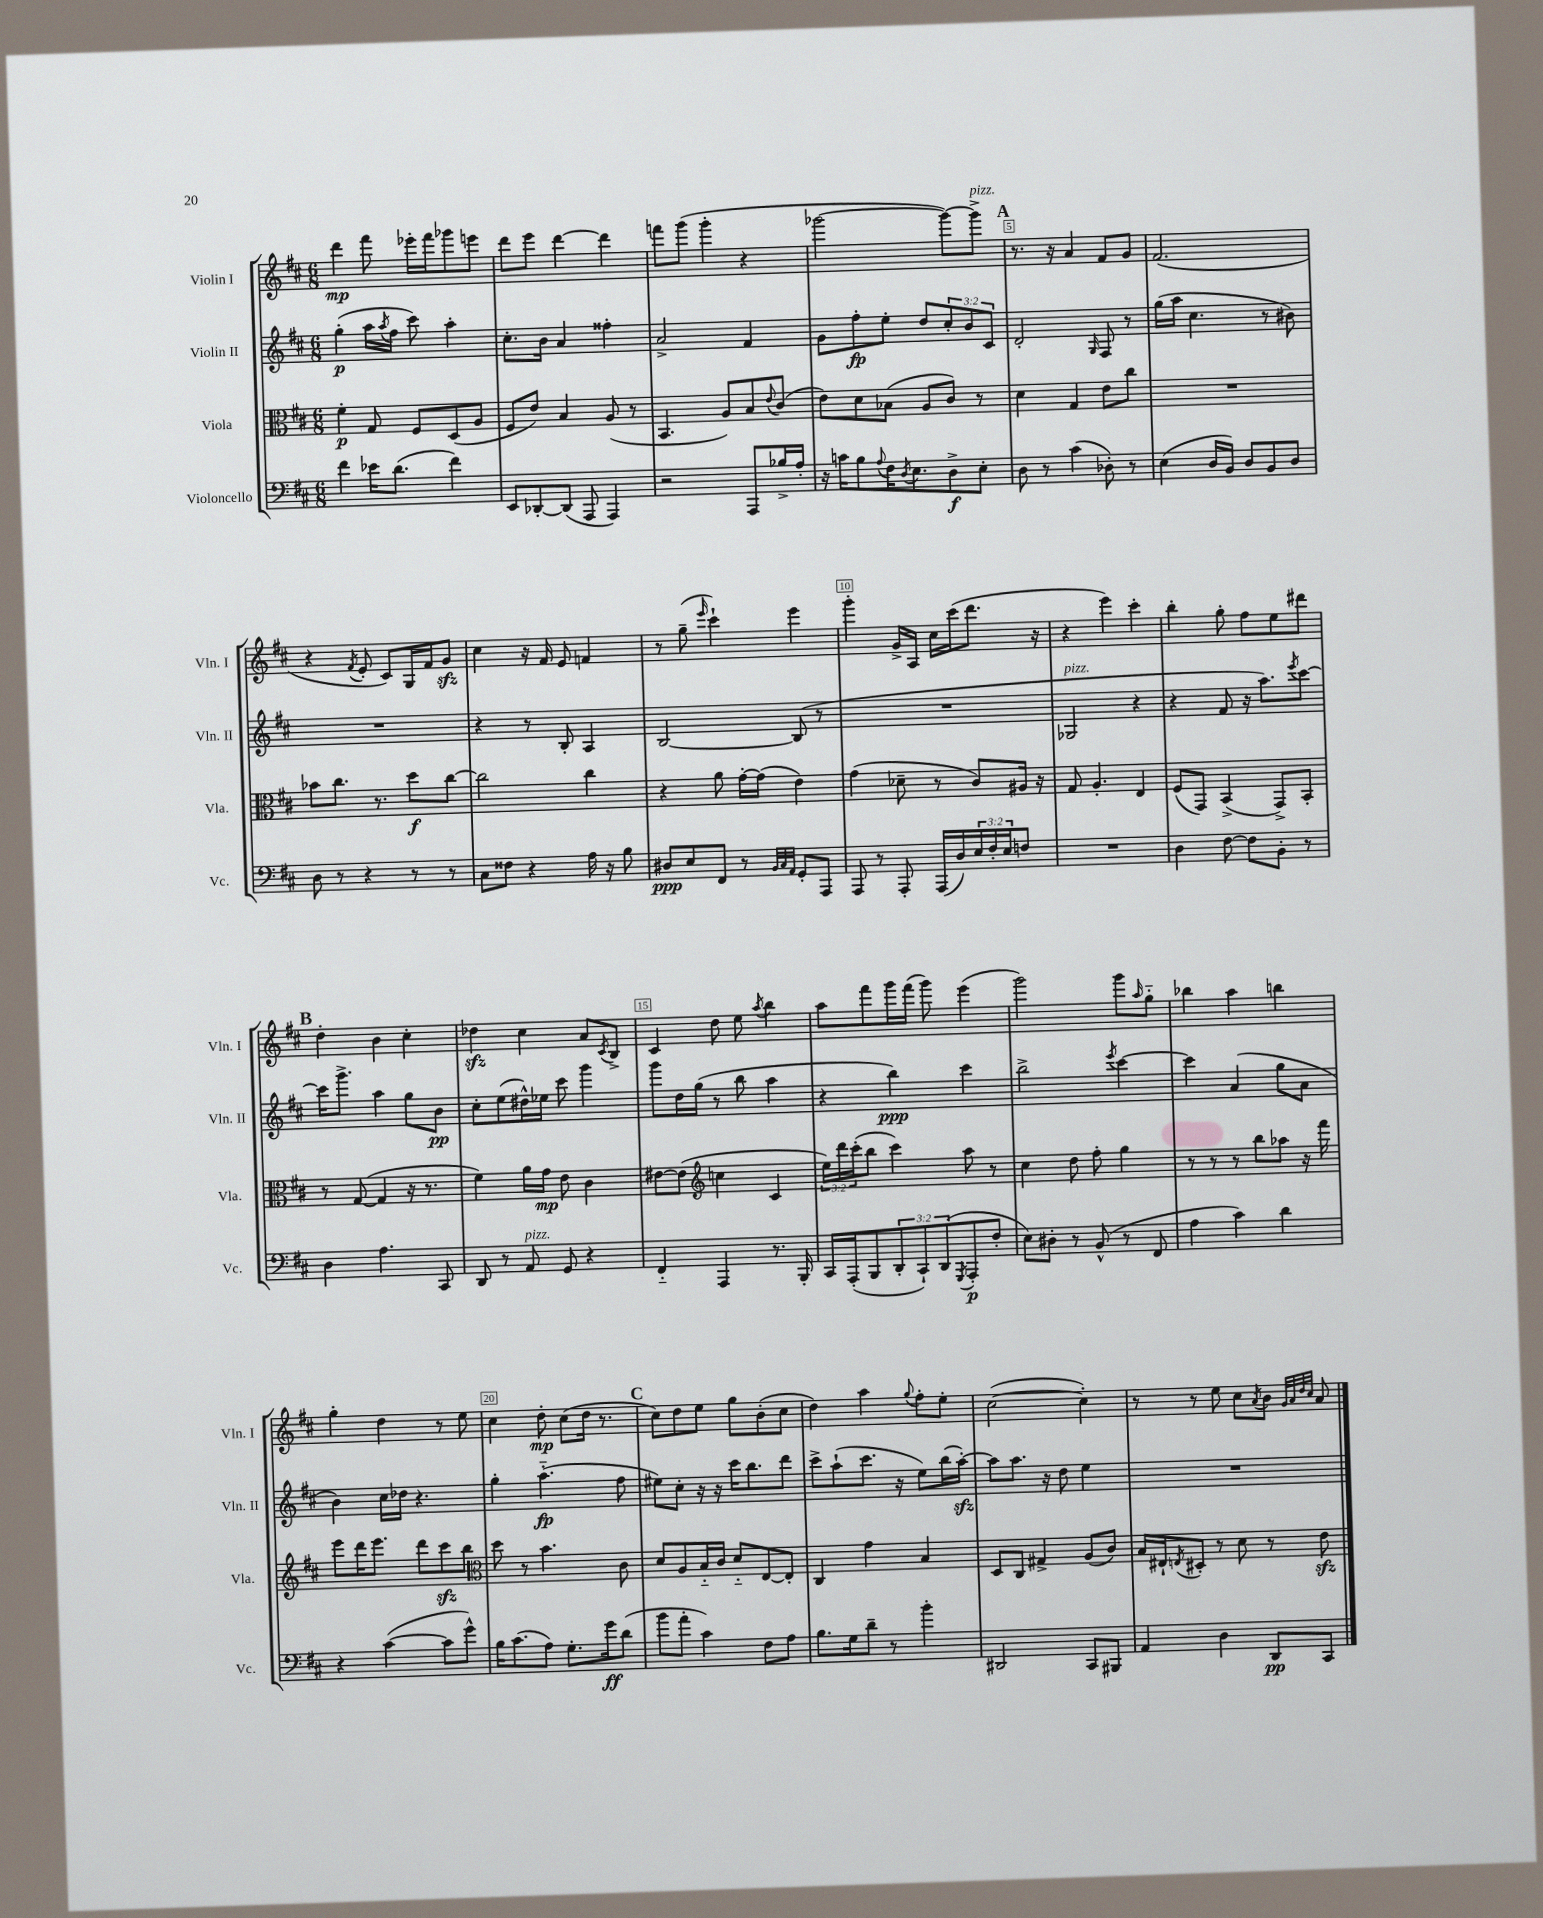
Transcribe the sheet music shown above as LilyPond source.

<<
\new StaffGroup <<
\new Staff = "s0" \with { instrumentName = "Violin I" shortInstrumentName = "Vln. I" } {
    \clef treble \key d \major \numericTimeSignature \time 6/8
    d'''4\mp fis'''8 ees'''16-. fis'''16 ges'''8 e'''8 |
    d'''8 e'''8 d'''4~ d'''4 |
    f'''8 g'''8( g'''4-. r4 |
    ges'''2~ ges'''8~) ges'''8->^\markup { \italic "pizz." } |
    \mark \markup { \bold "A" } r8. r16 a'4 fis'8 g'8 |
    fis'2.( |
    r4 \acciaccatura { fis'8 } e'8-. cis'8) g16 fis'16 g'8\sfz |
    cis''4 r16 fis'16 e'8 f'4 |
    r8 g''8--( \grace { e'''16 } cis'''4-!) e'''4 |
    g'''4-. g'16-> a16 cis''16 cis'''16( d'''8. r16 |
    r4 e'''4) cis'''4-. |
    b''4-. g''8-. fis''8 e''8 dis'''8 |
    \mark \markup { \bold "B" } d''4-. b'4 cis''4-. |
    des''4\sfz cis''4 a'8 \acciaccatura { cis'8 } b8-> |
    cis'4 d''8 e''8 \acciaccatura { a''8 } b''4 |
    a''8 fis'''8 g'''16 fis'''16( g'''8) e'''4( |
    g'''2) g'''8 \grace { a''16 } g''8-_ |
    bes''4 a''4 b''4 |
    g''4-. d''4 r8 e''8 |
    cis''4 d''8-.\mp cis''8( d''16 r8. |
    \mark \markup { \bold "C" } cis''8) d''8 e''8 g''8 b'8-.( cis''8 |
    d''4) a''4 \appoggiatura { g''8 } fis''8-. e''8-. |
    cis''2~( cis''4-.) |
    r8 r8 e''8 cis''8 \acciaccatura { a'8 } b'8 \grace { g'32 a'32 d''32 cis''32 } a'8 \bar "|." |
}
\new Staff = "s1" \with { instrumentName = "Violin II" shortInstrumentName = "Vln. II" } {
    \clef treble \key d \major \numericTimeSignature \time 6/8 \override Staff.TupletNumber.text = #tuplet-number::calc-fraction-text
    g''4-.\p( a''16 \acciaccatura { a''8 } fis''16 cis'''8) a''4-. |
    cis''8.-. b'16 a'4 fisis''4-. |
    a'2-> fis'4 |
    g'8 fis''8-.\fp e''8-. d''8 \tuplet 3/2 { cis''8-. b'8 cis'8 } |
    \mark \markup { \bold "A" } d'2-. \grace { g16 } fis8 r8 |
    g''16( a''16 cis''4. r8 bis'8) |
    R2. |
    r4 r8 b8-. a4 |
    b2~ b8( r8 |
    R2. |
    ges2^\markup { \italic "pizz." } r4 |
    r4 fis'8 r16 a''8.) \acciaccatura { e'''8 } cis'''8~ |
    \mark \markup { \bold "B" } cis'''16 g'''8.-> a''4 g''8 b'8\pp |
    cis''8-. e''8( dis''16-^) ees''16 cis'''8 g'''4 |
    g'''8 d''16 g''16( r8 b''8 a''4 |
    r4 b''4\ppp) cis'''4 |
    b''2-> \acciaccatura { e'''8 } cis'''4~ |
    cis'''4 a'4( g''8 a'8 |
    b'4) cis''16 des''16 r4. |
    g''4-. a''4.-_\fp( fis''8 |
    \mark \markup { \bold "C" } eis''8) cis''8-. r16 r16 cis'''16 b''8. d'''8 |
    cis'''8-> a''8-!( cis'''8. r16 e''8) b''16( a''16~-.\sfz) |
    a''8 a''8. r16 d''8 e''4 |
    R2. \bar "|." |
}
\new Staff = "s2" \with { instrumentName = "Viola" shortInstrumentName = "Vla." } {
    \clef alto \key d \major \numericTimeSignature \time 6/8 \override Staff.TupletNumber.text = #tuplet-number::calc-fraction-text
    fis'4-.\p g8 fis8 d8( a8 |
    fis8 e'8) b4 a8( r8 |
    b,4. a8) b8 \appoggiatura { e'8 } cis'8( |
    e'8) d'8 bes8( a8 cis'8) r8 |
    \mark \markup { \bold "A" } d'4 g4 e'8 cis''8 |
    R2. |
    bes'8 cis''8. r8. d''8\f cis''8~ |
    cis''2 cis''4 |
    r4 a'8 g'16~-. g'16( e'4) |
    g'4( des'8-- r8 cis'8) ais16 r16 |
    g8 a4.-. e4 |
    fis8( g,8) b,4->( g,8->) b,8-. |
    \mark \markup { \bold "B" } r8 g8~( g4 r16 r8. |
    fis'4) a'16 g'16\mp e'8 cis'4 |
    eis'8~ eis'8( \clef treble c''4 cis'4 |
    \tuplet 3/2 { e''16) d'''16 cis'''16-.( } b''8 cis'''4) a''8 r8 |
    cis''4 d''8 fis''8-. g''4 |
    r8 r8 r8 b''8 aes''8 r16 fis'''16 |
    e'''8 d'''16 e'''8. d'''8 cis'''8\sfz b''8 |
    \clef alto d''8 r8 b'4. cis'8 |
    \mark \markup { \bold "C" } d'8 a8 b16-_ cis'16 d'8-_ e8~ e8-. |
    cis4 g'4 b4 |
    d8 cis8 gis4-> a8( cis'8) |
    b16 eis16-! \acciaccatura { e8 } dis8-. r8 d'8 r8 e'8\sfz \bar "|." |
}
\new Staff = "s3" \with { instrumentName = "Violoncello" shortInstrumentName = "Vc." } {
    \clef bass \key d \major \numericTimeSignature \time 6/8 \override Staff.TupletNumber.text = #tuplet-number::calc-fraction-text
    fis'4 ees'16 d'8.( fis'4) |
    e,8 des,8~-. des,8( a,,8 a,,4) |
    r2 a,,8 bes16-> a16-. |
    r16 c'16 b8 \appoggiatura { a8 } fis16 \acciaccatura { d8 } e8. d8->\f e8-. |
    \mark \markup { \bold "A" } d8 r8 cis'4( des8-.) r8 |
    e4( d16 b,16) d8 b,8 d8 |
    d8 r8 r4 r8 r8 |
    cis8 fisis8 r4 a16 r16 b8 |
    dis8\ppp e8 fis,8 r8 \grace { b,32 cis32 a,32 } g,8-. a,,8 |
    a,,8 r8 a,,8-. a,,16( d16) \tuplet 3/2 { e16 fis16-. e16 } f8 |
    R2. |
    d4 fis8~ fis8 b,8-. r8 |
    \mark \markup { \bold "B" } d4 a4. cis,8 |
    d,8 r8 a,8^\markup { \italic "pizz." } g,8 r4 |
    fis,4-_ a,,4 r8. b,,16-. |
    cis,16 a,,16-.( b,,8 \tuplet 3/2 { d,8-. cis,8-!) d,8( } \acciaccatura { g,,8 } a,,8-.\p fis8-. |
    e8) dis8-. r8 b,8-^( r8 fis,8 |
    a4 cis'4) d'4 |
    r4 cis'4~( cis'8 g'8-^) |
    b16 cis'8.( a8) g8.-. g'16\ff d'8( |
    \mark \markup { \bold "C" } b'8 a'8-. cis'4) fis8 a8 |
    b8. g16 d'8-- r8 b'4-. |
    dis,2 cis,8 bis,,8 |
    a,4 d4 d,8\pp cis,8 \bar "|." |
}
>>
>>
\layout { \context { \Score \override BarNumber.break-visibility = ##(#f #t #t) barNumberVisibility = #(every-nth-bar-number-visible 5) \override BarNumber.stencil = #(make-stencil-boxer 0.1 0.3 ly:text-interface::print) } }
